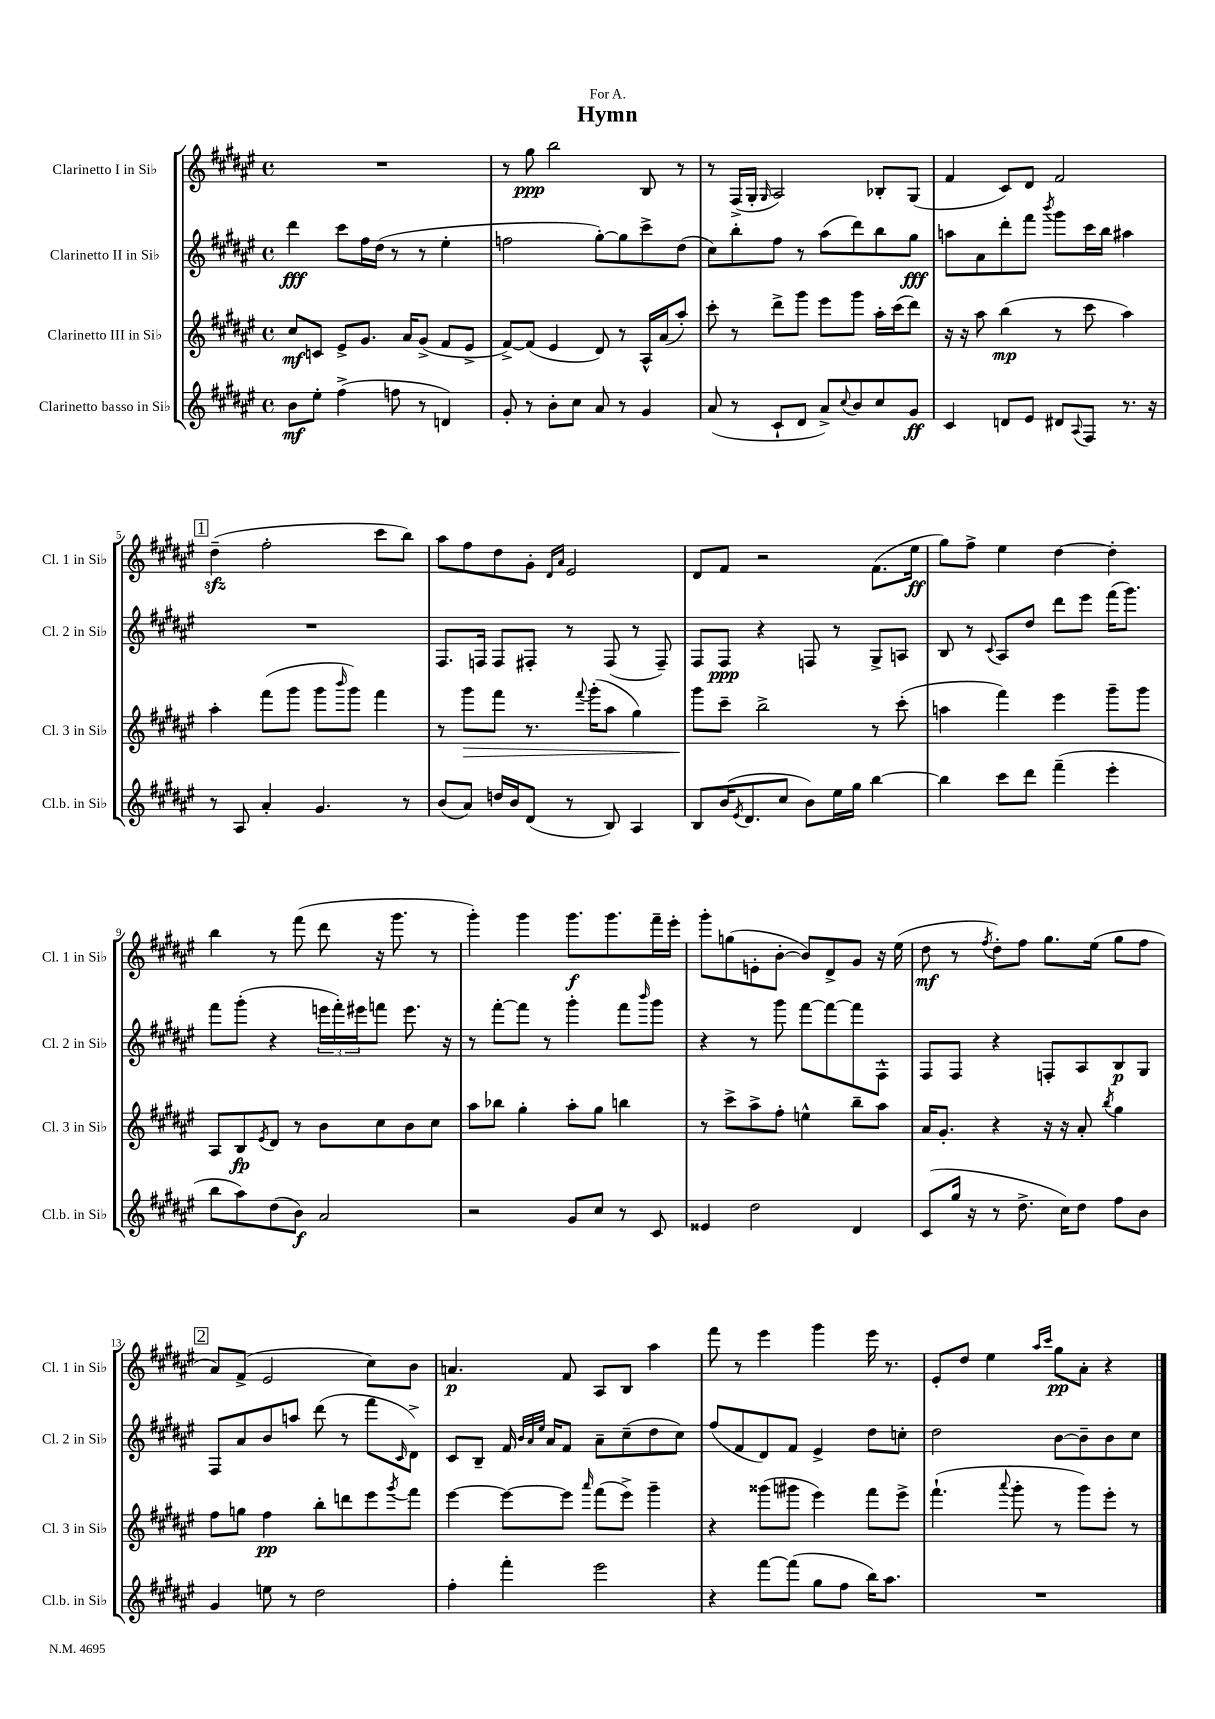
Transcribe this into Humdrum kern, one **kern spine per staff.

**kern	**kern	**kern	**kern
*staff4	*staff3	*staff2	*staff1
*clefG2	*clefG2	*clefG2	*clefG2
*k[f#c#g#d#a#e#]	*k[f#c#g#d#a#e#]	*k[f#c#g#d#a#e#]	*k[f#c#g#d#a#e#]
*M4/4	*M4/4	*M4/4	*M4/4
*met(c)	*met(c)	*met(c)	*met(c)
8b	8cc#	4ddd#	1r
8ee#'	8c	.	.
(4ff#^	8e#^	8ccc#	.
.	8.g#	16ff#	.
.	.	(16dd#	.
8ff	.	8r	.
.	16a#	.	.
8r	(8g#^	8r	.
4d)	8f#	4ee#'	.
.	8e#^	.	.
=	=	=	=
8g#'	[8f#^)	2ff	8r
8r	(8f#]	.	8gg#
8b'	4e#	.	2bb
8cc#	.	.	.
8a#	8d#)	[8gg#')	.
8r	8r	8gg#]	.
4g#	16A#^^	8ccc#^	8B
.	(16a#	.	.
.	8aa#')	(8dd#	8r
=	=	=	=
(8a#	8ccc#'	8cc#)	8r
8r	8r	8bb'	(16F#^
.	.	.	16G#'
.	.	.	16qqG#
8c#`	8ddd#^	8ff#	2A#)
8d#	8ggg#	8r	.
8a#^)	8eee#	(8aa#	.
8qqcc#	.	.	.
8b	8ggg#	8ddd#)	.
8cc#	16aa#'	8bb	8B-'
.	(16ccc#	.	.
8g#	8ddd#)	8gg#	(8G#
=	=	=	=
4c#	16r	8aa	4f#
.	16r	.	.
.	8aa#	8a#	.
8d	(4bb	8ddd#'	8c#)
8e#	.	8fff#	8d#
.	.	8qbbb	.
8d#	8r	8ggg#	2f#
8qqA#	.	.	.
8F#	8ccc#	16ccc#	.
.	.	16bb	.
8.r	4aa#)	4aa#	.
16r	.	.	.
=	=	=	=
8r	4aa#'	1r	(4dd#~
8A#	.	.	.
4a#'	(8fff#	.	2ff#'
.	8ggg#	.	.
4.g#	8ggg#	.	.
.	16qqbbb	.	.
.	8ggg#)	.	.
.	4fff#	.	8ccc#
8r	.	.	8bb)
=	=	=	=
(8b	8r	8.F#	8aa#
8a#)	8ggg#	.	8ff#
.	.	16F	.
16dd	8fff#	8F	8dd#
16b	.	.	.
(8d#	8.r	8F#'	8g#'
.	.	.	16qqd#
.	.	.	16qqa#
8r	.	8r	2e#
.	8qqfff#	.	.
.	(16ggg#'	.	.
8B)	8aa#	(8F#	.
4A#	4gg#)	8r	.
.	.	8F#~)	.
=	=	=	=
8B	8ggg#	8F#	8d#
(16b	8ccc#~	8F#	8f#
8qe#	.	.	.
8.d#	.	.	.
.	2bb^	4r	2r
8cc#	.	.	.
8b)	.	8F	.
16ee#	.	8r	.
16gg#	.	.	.
[4bb	8r	8G#^	(8.f#
.	(8ccc#'	8A	.
.	.	.	16ee#
=	=	=	=
4bb]	4aa	8B	8gg#)
.	.	8r	8ff#^
.	.	8qqc#	.
8ccc#	4fff#)	8A#	4ee#
8ddd#	.	8dd#	.
(4fff#~	4eee#	8ddd#	[4dd#
.	.	8eee#	.
4eee#'	8ggg#~	(16fff#	4dd#']
.	.	8.ggg#)	.
.	8ggg#	.	.
=	=	=	=
8bb	8A#	8fff#	4bb
8aa#)	8B	(8ggg#'	.
.	8qe#	.	.
(8dd#	8d#	4r	8r
8b)	8r	.	(8fff#
2a#	8b	24eee	8ddd#
.	.	24fff#')	.
.	.	24eee#	.
.	8cc#	8fff	16r
.	.	.	8.ggg#
.	8b	8.eee#	.
.	8cc#	.	8r
.	.	16r	.
=	=	=	=
2r	8aa#	8r	4ggg#')
.	8bb-	[8fff#'	.
.	4gg#'	8fff#]	4ggg#
.	.	8r	.
8g#	8aa#'	4ggg#'	8.ggg#
8cc#	8gg#	.	.
.	.	.	8.ggg#
8r	4bb	8fff#	.
.	.	16qqbbb	.
8c#	.	8ggg#	16fff#~
.	.	.	16eee#'
=	=	=	=
4e##	8r	4r	8ggg#'
.	8ccc#^	.	(8gg
2dd#	8aa#^	8r	8e'
.	8ff#'	8ggg#	[8b'
.	4ee^^	[8fff#	8b])
.	.	8fff#_	8d#^
4d#	8bb~	8fff#]	8g#
.	8aa#	8F#^^	16r
.	.	.	(16ee#
=	=	=	=
(8c#	16a#	8F#	8dd#
.	8.g#'	.	.
16gg#	.	8F#	8r
16r	.	.	.
.	.	.	8qff#
8r	4r	4r	8dd#')
8.dd#^	.	.	8ff#
.	16r	8F'	8.gg#
16cc#)	16r	.	.
8dd#	8a#'	8A#	.
.	.	.	(16ee#
.	8qbb	.	.
8ff#	4gg#	8B	8gg#
8b	.	8G#	8ff#
=	=	=	=
4g#	8ff#	8F#	8a#)
.	8gg	8a#	(8f#^
8ee	4ff#	8b	2e#
8r	.	8aa	.
2dd#	8bb'	(8ddd#	.
.	8ddd	8r	.
.	8eee#	8fff#	8cc#)
.	8qggg#	16qqc#	.
.	8fff#	8d#^)	8b
=	=	=	=
4ff#'	[4eee#	8c#	4.a
.	.	8B~	.
4fff#'	8eee#_	16f#	.
.	.	32qqb	.
.	.	32qqa#	.
.	.	32qqee#	.
.	.	16a#	.
.	8eee#]	8f#	8f#
.	16qqaaa#	.	.
2eee#	(8fff#	8a#~	8A#
.	8eee#^)	(8cc#~	8B
.	4ggg#~	8dd#	4aa#
.	.	8cc#)	.
=	=	=	=
4r	4r	(8ff#	8fff#
.	.	8f#	8r
[8fff#	(8ggg##	8d#)	4eee#
(8fff#]	8ggg#	8f#	.
8gg#	4eee#)	4e#^	4ggg#
8ff#	.	.	.
16bb)	8fff#	8dd#	16eee#
8.aa#	.	.	8.r
.	8eee#^	8cc'	.
=	=	=	=
1r	(4.fff#`	2dd#	8e#'
.	.	.	8dd#
.	.	.	4ee#
.	8qqaaa#	.	.
.	8ggg#'	.	.
.	.	.	16qqaa#
.	.	.	16qqccc#
.	8r	[8b	8gg#
.	8ggg#)	8b~]	8a#'
.	8eee#'	8b	4r
.	8r	8cc#	.
==	==	==	==
*-	*-	*-	*-
